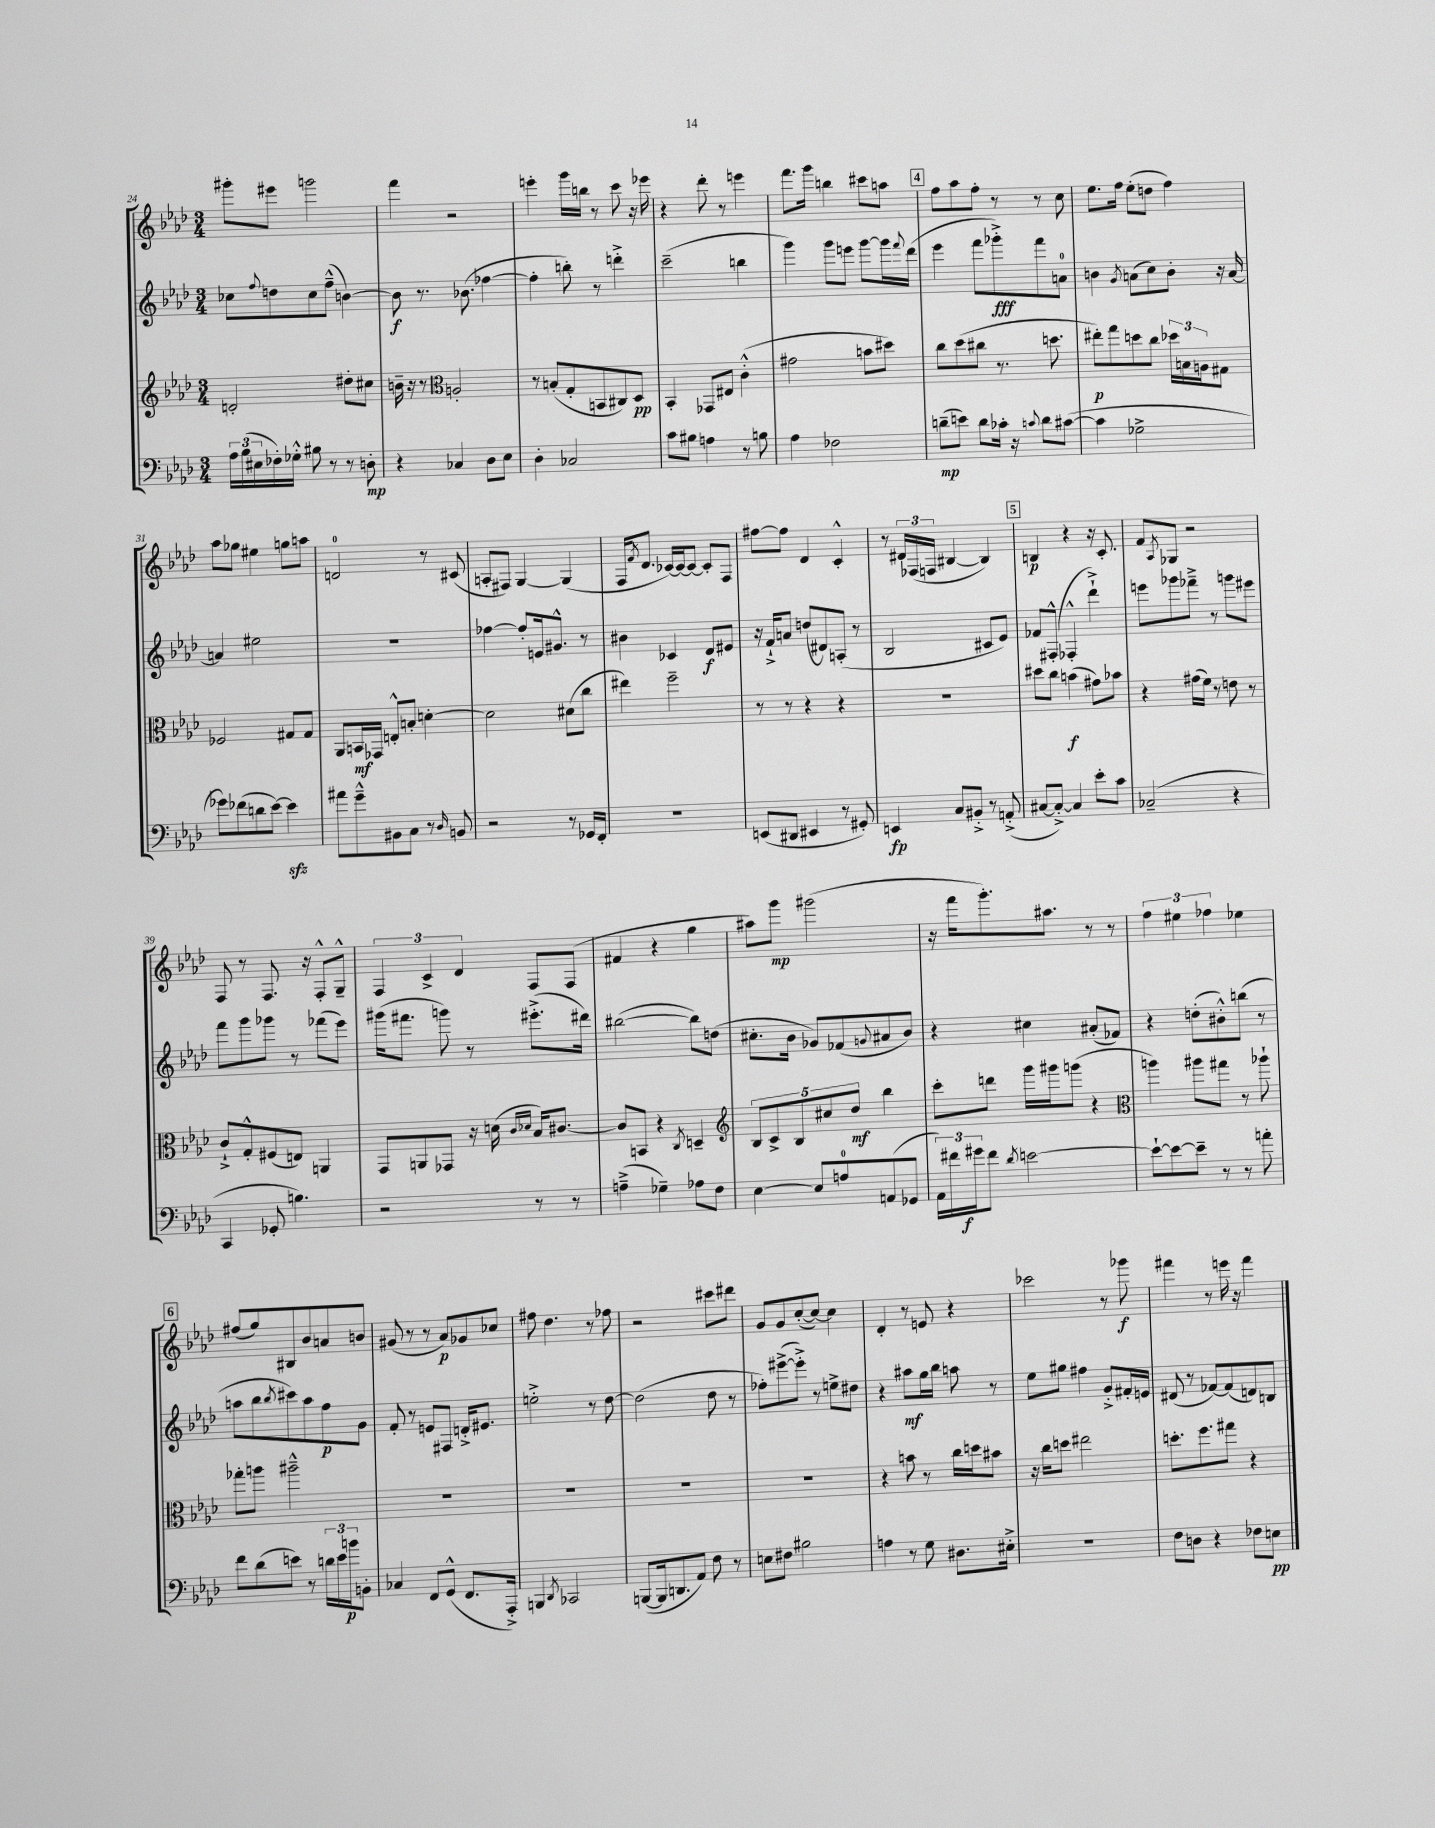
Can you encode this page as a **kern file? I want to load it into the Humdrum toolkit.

**kern	**kern	**kern	**kern
*staff4	*staff3	*staff2	*staff1
*clefF4	*clefG2	*clefG2	*clefG2
*k[b-e-a-d-]	*k[b-e-a-d-]	*k[b-e-a-d-]	*k[b-e-a-d-]
*M3/4	*M3/4	*M3/4	*M3/4
24A-\LL	2d'/	8cc-\L	8ggg#'\L
(24B-\	.	.	.
24E#\	.	.	.
.	.	8qqff/	.
16F-'\)	.	8dd\	8eee#\J
16G-'^^\JJ	.	.	.
8B#\	.	8cc-\	2ggg\
8r	.	(8ff~^^\J	.
8r	8dd#'\L	[4b\)	.
8D'\	8cc#\J	.	.
=	=	=	=
4r	16b~\	8b\]	4fff\
.	16r	.	.
.	8r	8.r	.
*	*clefC3	*	*
4C-/	2A'/	.	2r
.	.	(8.b-\	.
8D-\L	.	[4ff-\	.
8E-\J	.	.	.
=	=	=	=
4D-'\	8r	4ff-'\]	4eee'\
.	(8B'/L	.	.
2C-/	8G'/	8bb'\)	16ggg\LL
.	.	.	16bb\JJ
.	8BB/	8r	8r
.	8C#/)	4ddd'^\	8ccc\
.	8D-/J	.	16r
.	.	.	16eee-\
=	=	=	=
8c\L	4BB-'/	(2ccc~\	4r
8B#\J	.	.	.
4A\	8GG-/L	.	8ddd-'\
.	8E#/J	.	8r
8r	(4c'^^\	4bb\	4eee\
8B\	.	.	.
=	=	=	=
4A-\	2g#\	4ggg\)	8.fff\L
.	.	.	16ggg\Jk
2F-\	.	8ggg\L	4bb\
.	.	8eee\J	.
.	8b\L	[8ggg\L	8ccc#\L
.	8dd#\J)	16ggg\]L	8aa\J
.	.	8qqfff/	.
.	.	(16ddd-\JJ	.
=	=	=	=
(8d~\L	8cc\L	4eee-\	8ff\L
8e\J)	(8dd-\	.	8aa-\
8d\L	8cc#\J	8fff\L	8ff'\J
16c-'\Jk	8.r	8ggg-'^\)	8r
16r	.	.	.
8qqc/	.	.	.
8d\L	.	8fff\	8r
.	8.dd\	.	.
([8c#\J	.	8a\J	8cc\
=	=	=	=
4c#\]	8ee#'\L)	4b\	8.ee-\L
.	8gg\	.	.
.	.	.	16ff\Jk
.	.	8qg/	.
2G-^\	8dd\	(8a\L	(8ee-'\L
.	8cc\J	8cc\)	8dd\J
.	24dd-\LL	8b'\J	4ff\)
.	24B\	.	.
.	24A\J	.	.
.	8G#\J	16r	.
.	.	[16a/	.
=	=	=	=
8g-\L)	2F-/	4a/]	8aa-\L
(8f-\	.	.	8gg-\J
8d\	.	2ee#\	4ee#\
[8e-\J)	.	.	.
4e-\]	8G#/L	.	8gg\L
.	8G#/J	.	8aa\J
=	=	=	=
8a#\L	8AA-/L	2.r	2d/
8g~^^\	16BB/L	.	.
.	16GG-/JJ	.	.
8BB#\	8E'^^/L	.	.
8C\J	8B'/J	.	.
8r	[4d'\	.	8r
16qqD-/	.	.	.
8BB/	.	.	(8c#/
=	=	=	=
2r	2d\]	[4ff-\	8A'/L
.	.	.	8F#/J)
.	.	8ff-'/]L	[4G/
.	.	16e/k	.
.	.	8.g#^^/J	.
8r	(8d#\L	.	(4G/]
16GG-/LL	8cc\J	8r	.
16FF'/JJ	.	.	.
=	=	=	=
2.r	4ee#\)	4b#\	16F/LK
.	.	.	8qf/
.	.	.	8.d-/J
.	2ff~\	4c-/	[16c-/LL)
.	.	.	16c-/_J
.	.	.	8c-/_J
.	.	8d-/L	8c-'/]L
.	.	8e#/J	8F/J
=	=	=	=
(8EE/L	8r	16r	[8ff#\L
.	.	16f`^/LK	.
8DD#/J	8r	8a/J	8ff#\]J
4EE#/	4r	(8dd/L	4d-/
.	.	8d#/)	.
8r	4r	(8A'/J	4c'^^/
8GG#'/)	.	8r	.
=	=	=	=
4EE/	2.r	2B-/	8r
.	.	.	24d#/LL
.	.	.	(24F-/
.	.	.	24F/JJ
8C/L	.	.	[4B#/
8BB#'^/J	.	.	.
8r	.	8c#/L	4B#/])
(8AA'^/	.	8e-/J)	.
=	=	=	=
[8C#/L	8dd#\L	8f-/L	4B/
8C#'^/_J)	8cc\J	(8F#'^^/J	.
4C#/]	(4b\	4F-'^^/	4r
8e-'\L	8g#\L)	4ddd-`^\)	16r
.	.	.	8.c'/
8c\J	8b-\J	.	.
=	=	=	=
(2C-~/	4r	8eee\L	8f/L
.	.	.	8qA-/
.	.	8ggg-\	8G-/J
.	(16g#\LL	8fff-~^\J	2r
.	16f\JJ)	.	.
.	8r	8r	.
4r	8e\	8ggg\L	.
.	8r	8eee#\J	.
=	=	=	=
4CC/	8c`^/L	8fff\L	8F/
.	8G'^^/	8ggg\	8r
8GG-'/	(8F#/	8ggg-\J	8.F/
4.B\)	8E/J)	8r	.
.	.	.	16r
.	4AA/	(8fff-\L	8F'^^/L
.	.	8eee-\J)	8G~^^/J
=	=	=	=
2r	8GG/L	(16ggg#\LK	6F/
.	.	8.fff#\J	.
.	8AA/	.	.
.	.	.	6c^/
.	8GG-/J	8ggg\)	.
.	.	.	6d-/
.	16r	8r	.
.	(16d\	.	.
.	16qqc/LL	.	.
.	16qqd-/JJ	.	.
8r	16B-/LK)	(8.eee#'^\L	8F/L
.	[8.c#/J	.	.
8r	.	.	(8F/J
.	.	16ddd#\Jk)	.
=	=	=	=
(4A~^\	8c#/]L	([2bb#\	4f#/
.	8BB/J	.	.
4G-~\)	4r	.	4r
.	8qC/	.	.
8A-\L	4D~/	8bb#\]L)	4gg\
8F\J	.	(8dd\J	.
=	=	=	=
*	*clefG2	*	*
[4E-\	10B-/L	8.cc#'\L	8aa#\L)
.	10c^/	.	.
.	.	.	8ggg\J
.	.	16b-\Jk	.
.	10B-/	.	.
8E-/]L	.	8g-/L)	(2ggg#\
.	10cc#/	.	.
8A/	.	(8f-/	.
.	10dd-/J	.	.
.	.	8qqg/	.
(8AA/	4bb-\	8a#/	.
8GG-/J	.	8b-/J)	.
=	=	=	=
24AA-\LL)	8ccc'\L	4r	16r
24f#\	.	.	.
.	.	.	16fff\LK
24g#\J	.	.	.
8f#\J	8ddd\J	.	8.ggg'\)
8qd-/	.	.	.
[2e\	16ggg\LL	4cc#\	.
.	16ggg#\J	.	8.aa#\J
.	(8ggg\J	.	.
.	4r	(8a#'/L	8r
.	.	8f-/J)	8r
=	=	=	=
*	*clefC3	*	*
8e`\_L	4aa\)	4r	6ff\
8e\_	.	.	.
.	.	.	6ee#\
8e~\]J	8aa#\L	(8dd'\L	.
.	.	.	6ff-\
8r	8gg#\J	8b#'^^\)	.
8r	8r	(8bb\J	4ee-\
8a'\	8aa-`\	8r	.
=	=	=	=
8f\L	8gg-'\L	8aa\L	(8ff#/L
(8d-\	8aa\J	8bb-\	8gg/)
.	.	8qbb-/	.
8e\J)	2aa#~^^\	8ccc#\)	8B#/
8r	.	8aa\	8b-/
24d\LL	.	8ff\	8a/
24e\	.	.	.
24b\J	.	.	.
8BB'\J	.	8g\J	8b/J
=	=	=	=
4C-/	2.r	8f'/	(8g#/
.	.	8r	8r
8FF/L	.	8e/L	8r
(8GG^^/J	.	8F#/J	8a-/L)
8.FF/L	.	16d'^/LK	8g-/
.	.	8.e#/J	.
.	.	.	8cc-/J
16AAA-'^/Jk)	.	.	.
=	=	=	=
4BBB/	2.r	2ee'^\	8ff#\
.	.	.	4.dd-\
8qDD-/	.	.	.
2CC-/	.	.	.
.	.	8r	8r
.	.	[8dd-\	8ff-\
=	=	=	=
([8BBB/L	2.r	(2dd-\]	2r
16BBB/]k	.	.	.
8.DD/	.	.	.
8AA-/J)	.	.	.
8F\	.	8dd-\	8ccc#\L
8r	.	8r	8ddd#\J
=	=	=	=
8E\L	2.r	8ff-'\L)	8g/L
8F#\J	.	([8eee#^\	8g/
2B#\	.	8eee#'^\]J)	([8cc'/
.	.	8r	8cc/_J)
.	.	8ee^\L	4cc\]
.	.	8dd#\J	.
=	=	=	=
4A\	4r	4r	4d-'/
8r	8b\	8aa#\L	8r
8G\	8r	16gg\L	8e/
.	.	16bb-\JJ	.
8.D#\L	16cc\LL	8aa\	4r
.	16dd\J	.	.
.	8b#\J	8r	.
16E#'^\Jk	.	.	.
=	=	=	=
2.r	16r	8ee-\L	2ccc-\
.	16cc\LK	.	.
.	8dd\J	8gg#\J	.
.	2ee#\	4ff#\	.
.	.	8g'^/L	8r
.	.	16f#'/L	8ggg-\
.	.	16e/JJ	.
=	=	=	=
8F\L	8.dd'\L	(8d#/	4fff#\
8D\J	.	8r	.
.	8.ff\	.	.
4r	.	[8f-/L)	8r
.	8gg#\J	(8f-/]	16eee\
.	.	.	16r
8F-\L	4r	8d/)	4fff#\
8E\J	.	8B/J	.
==	==	==	==
*-	*-	*-	*-
